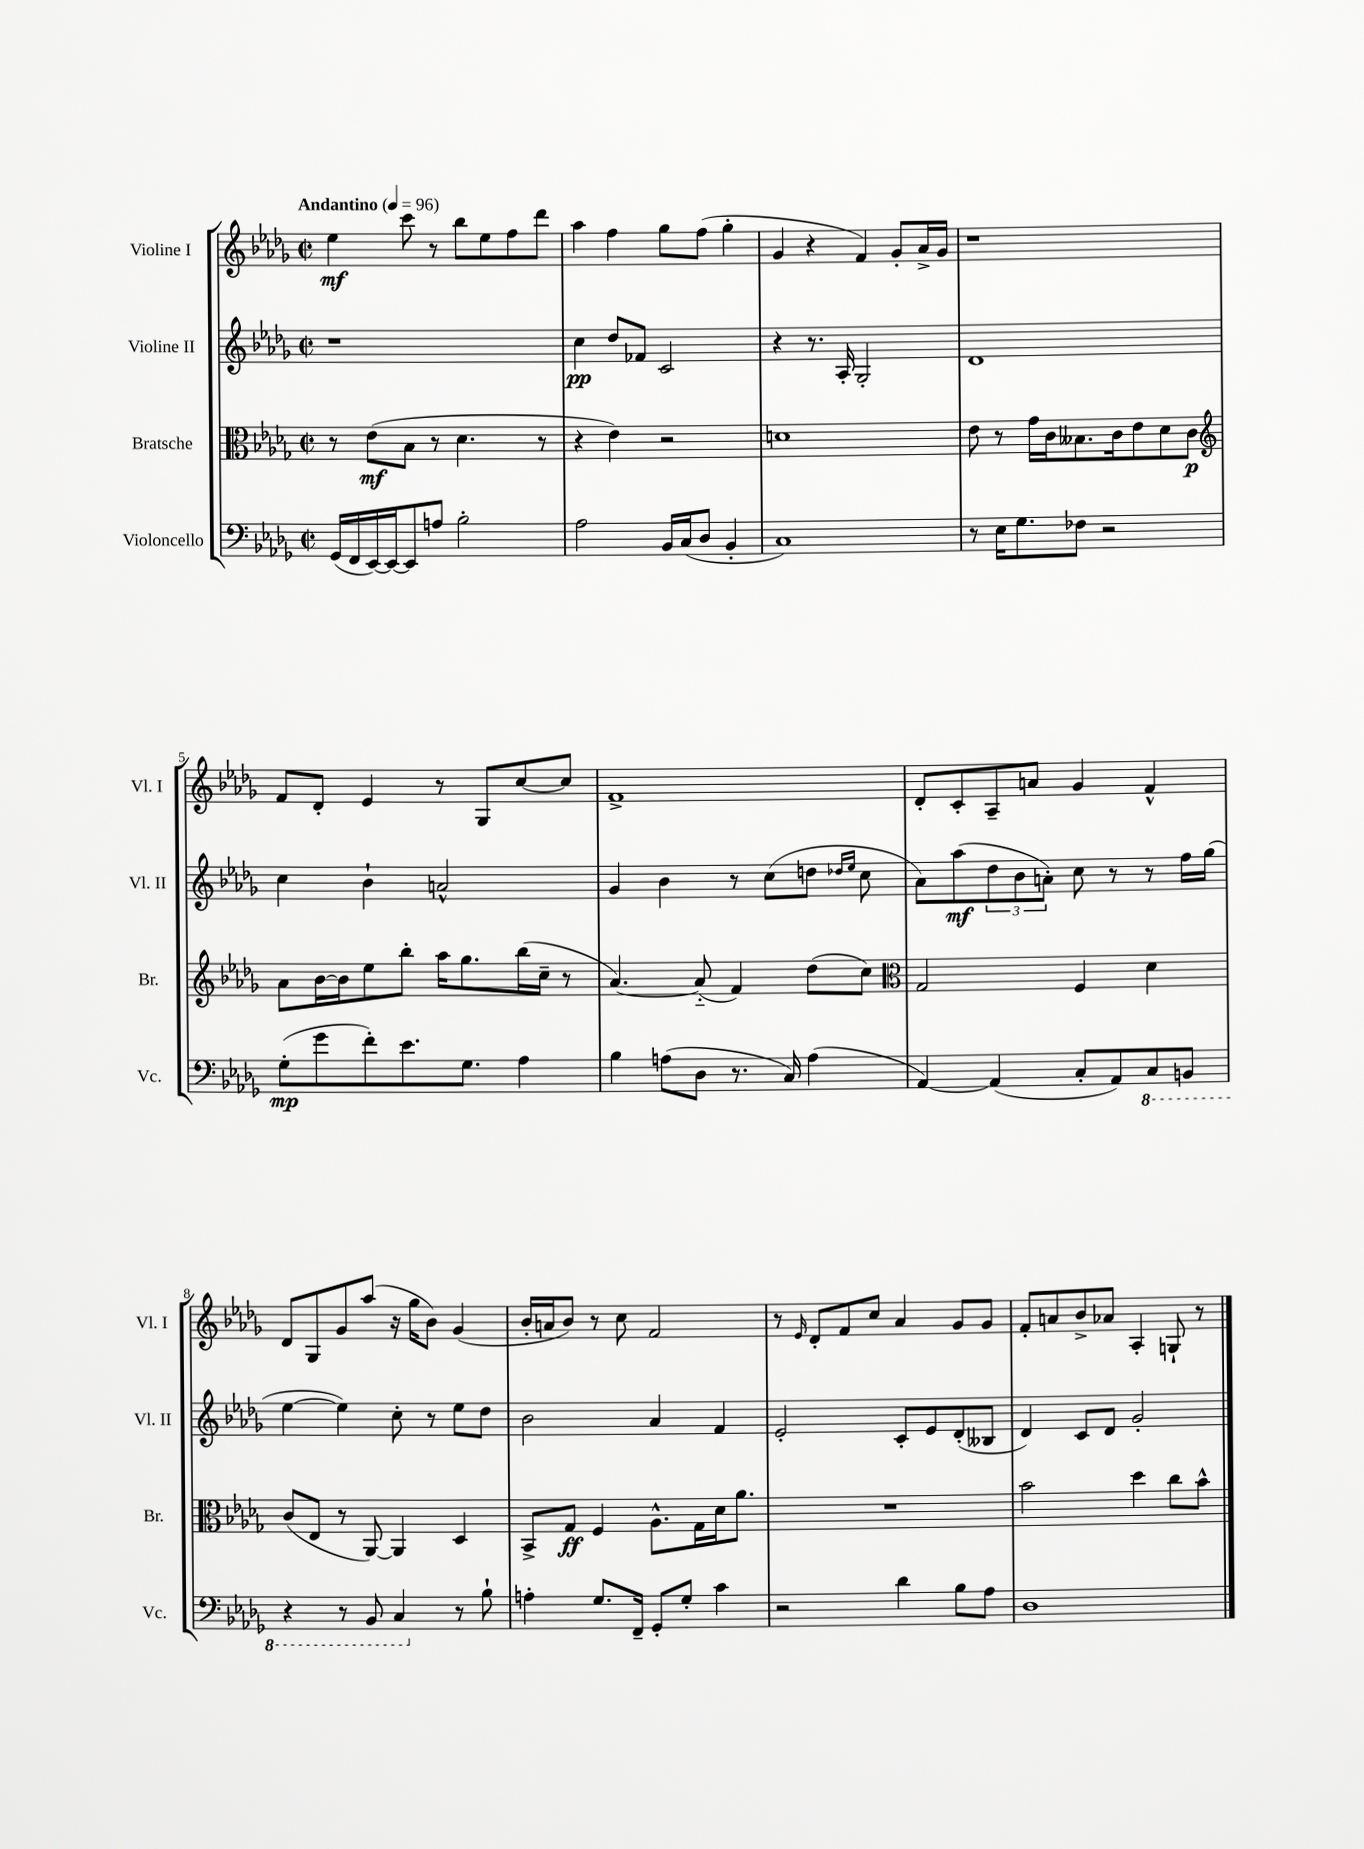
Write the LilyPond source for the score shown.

<<
\new StaffGroup <<
\new Staff = "s0" \with { instrumentName = "Violine I" shortInstrumentName = "Vl. I" } {
    \clef treble \key des \major \defaultTimeSignature \time 2/2 \tempo "Andantino" 4 = 96
    ees''4\mf c'''8 r8 bes''8 ees''8 f''8 des'''8 |
    aes''4 f''4 ges''8 f''8( ges''4-. |
    ges'4 r4 f'4) ges'8-. aes'16-> ges'16 |
    r1 |
    f'8 des'8-. ees'4 r8 ges8 c''8~ c''8 |
    f'1-> |
    des'8-. c'8-. aes8-- a'8 ges'4 f'4-^ |
    des'8 ges8 ges'8 aes''8( r16 ges''16 bes'8) ges'4( |
    bes'16-. a'16 bes'8) r8 c''8 f'2 |
    r8 \grace { ees'16 } des'8-. f'8 c''8 aes'4 ges'8 ges'8 |
    f'8-. a'8 bes'8-> aes'8 aes4-. g8-! r8 \bar "|." |
}
\new Staff = "s1" \with { instrumentName = "Violine II" shortInstrumentName = "Vl. II" } {
    \clef treble \key des \major \defaultTimeSignature \time 2/2
    r1 |
    c''4\pp des''8 fes'8 c'2 |
    r4 r8. aes16-. ges2-. |
    des'1 |
    c''4 bes'4-! a'2-^ |
    ges'4 bes'4 r8 c''8( d''8 \grace { des''16 ees''16 } c''8 |
    aes'8) aes''8\mf( \tuplet 3/2 { des''8 bes'8 a'8-.) } c''8 r8 r8 f''16 ges''16( |
    ees''4~ ees''4) c''8-. r8 ees''8 des''8 |
    bes'2 aes'4 f'4 |
    ees'2-. c'8-. ees'8 des'8-.( beses8 |
    des'4) c'8 des'8 ges'2-. \bar "|." |
}
\new Staff = "s2" \with { instrumentName = "Bratsche" shortInstrumentName = "Br." } {
    \clef alto \key des \major \defaultTimeSignature \time 2/2
    r8 ees'8\mf( bes8 r8 des'4. r8 |
    r4 ees'4) r2 |
    d'1 |
    ees'8 r8 ges'16 c'16 beses8. c'16 ees'8 des'8 c'8\p |
    \clef treble aes'8 bes'16~ bes'16 ees''8 bes''8-. aes''16 ges''8. bes''16( c''16-- r8 |
    aes'4.~) aes'8-_( f'4) des''8( c''8) |
    \clef alto ges2 f4 des'4 |
    c'8( ees8 r8 aes,8~) aes,4 des4 |
    bes,8-> ges8\ff f4 aes8.-^ ges16 des'16 aes'8. |
    R1 |
    bes'2 des''4 c''8 bes'8-^ \bar "|." |
}
\new Staff = "s3" \with { instrumentName = "Violoncello" shortInstrumentName = "Vc." } {
    \clef bass \key des \major \defaultTimeSignature \time 2/2
    ges,16( f,16 ees,16~) ees,16~ ees,8 a8 bes2-. |
    aes2 bes,16 c16( des8 bes,4-. |
    c1) |
    r8 ees16 ges8. fes8 r2 |
    ges8-.\mp( ges'8 f'8-.) ees'8. ges8. aes4 |
    bes4 a8( des8 r8. c16) a4( |
    aes,4~) aes,4( c8-. aes,8) \ottava #-1 c,8 b,,8 |
    r4 r8 bes,,8 c,4 \ottava #0 r8 bes8-! |
    a4-. ges8. f,16-- ges,8-. ges8-. c'4 |
    r2 des'4 bes8 aes8 |
    des1 \bar "|." |
}
>>
>>
